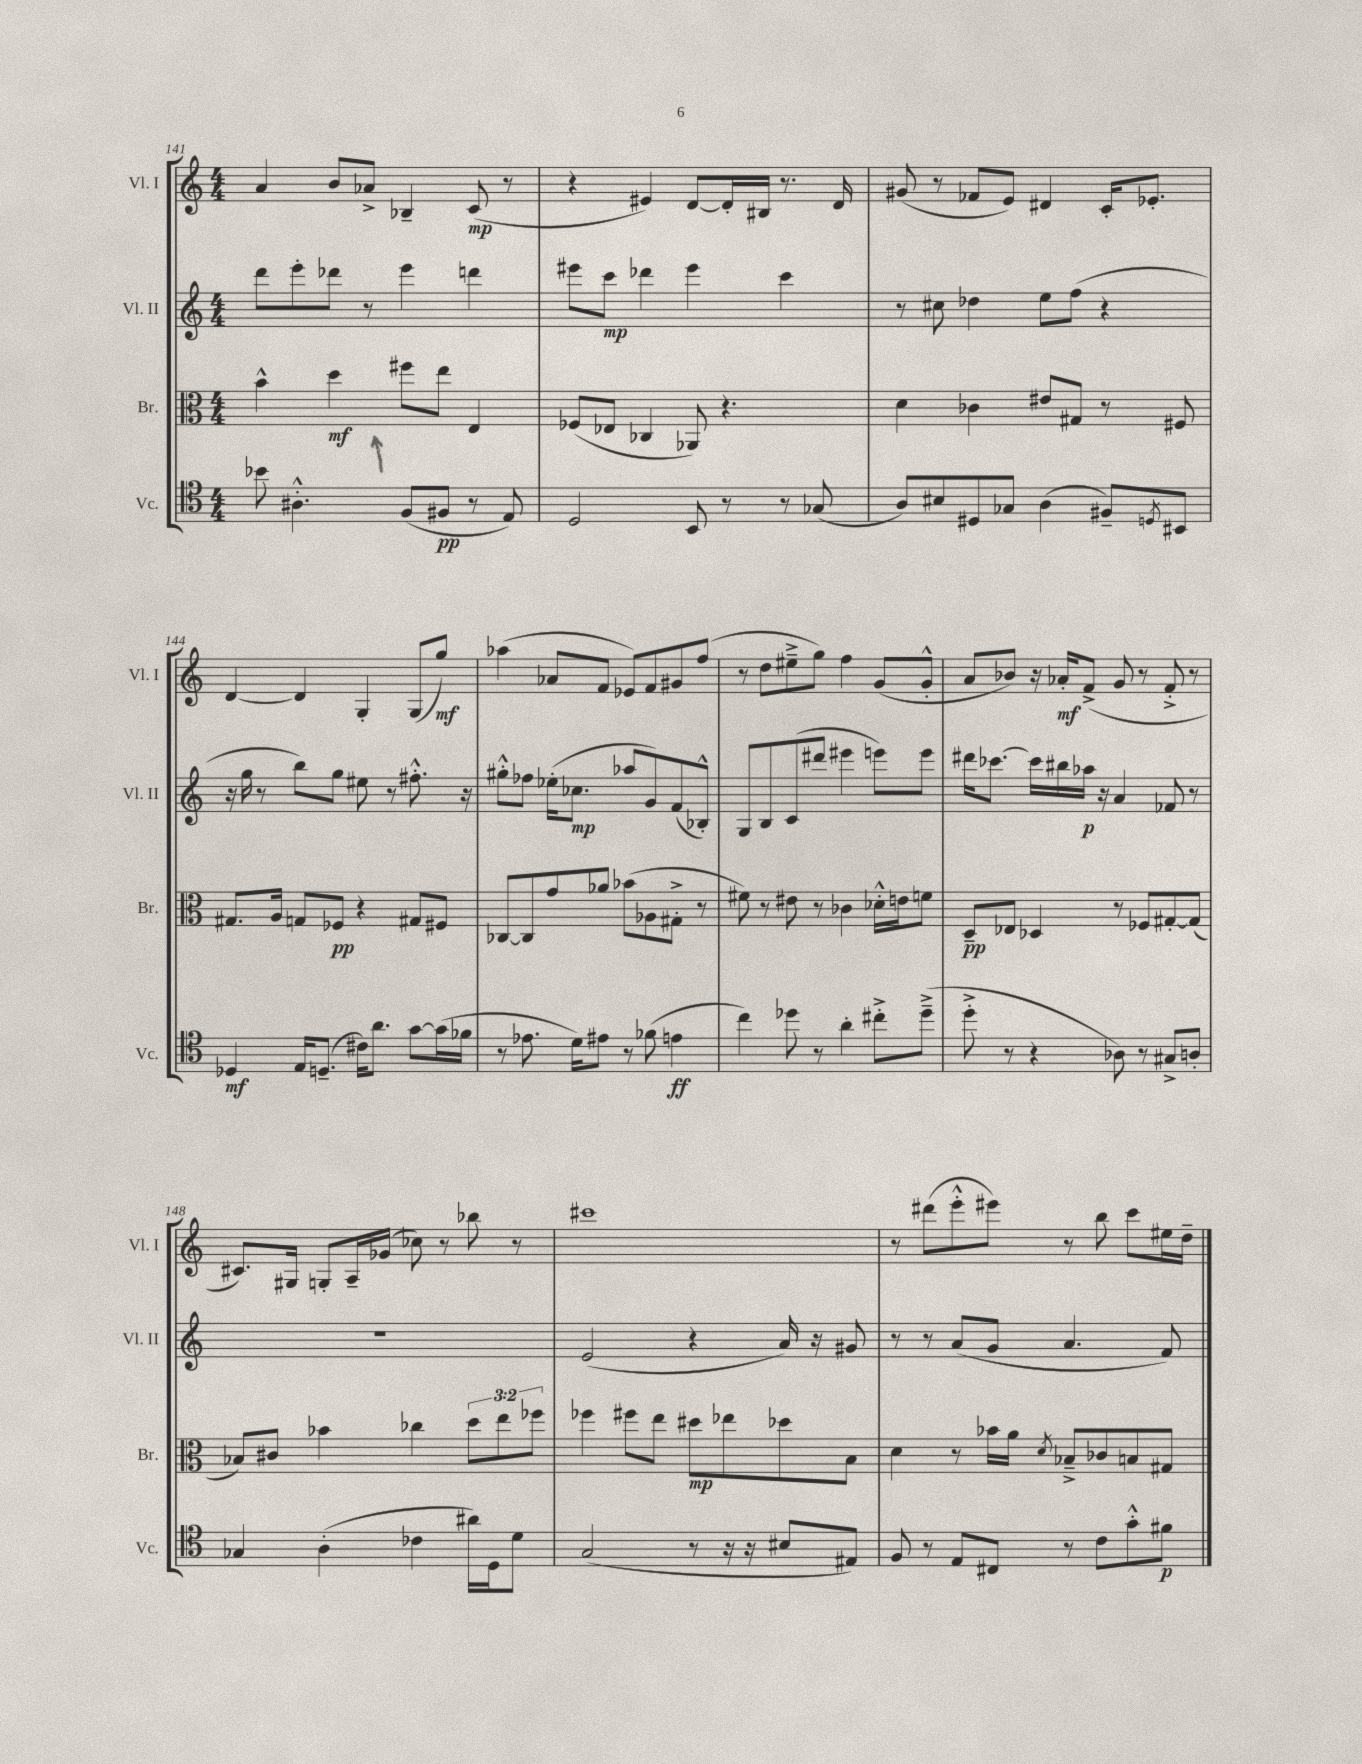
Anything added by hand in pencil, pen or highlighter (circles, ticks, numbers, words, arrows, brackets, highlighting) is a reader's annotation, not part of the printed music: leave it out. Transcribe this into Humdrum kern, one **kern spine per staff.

**kern	**kern	**kern	**kern
*staff4	*staff3	*staff2	*staff1
*clefC4	*clefC3	*clefG2	*clefG2
*k[]	*k[]	*k[]	*k[]
*M4/4	*M4/4	*M4/4	*M4/4
8b-	4b^^	8ddd	4a
4.A#'^^	.	8eee'	.
.	4dd	8ddd-	8b
.	.	8r	8a-^
(8F	8ff#	4eee	4B-~
8F#	8ee	.	.
8r	4E	4ddd	(8c
8E)	.	.	8r
=	=	=	=
2D	(8F-	8eee#	4r
.	8E-	8ccc	.
.	4C-	4ddd-	4e#)
8BB	8AA-)	4eee#	[8d
8r	4.r	.	16d']
.	.	.	16B#
8r	.	4ccc	8.r
(8G-	.	.	.
.	.	.	16d
=	=	=	=
8A)	4d	8r	(8g#
8B#	.	8cc#	8r
8D#	4c-	4dd-	8f-
8G-	.	.	8e)
(4A	8e#	8ee	4d#
.	8G#	(8ff	.
8F#~)	8r	4r	16c'
.	.	.	8.e-'
8qD	.	.	.
8BB#	8F#	.	.
=	=	=	=
4D-	8.G#	16r	[4d
.	.	16gg	.
.	.	8r	.
.	16A	.	.
16E	8G	8bb)	4d]
(8.D~	.	.	.
.	8F-	8gg	.
16c#)	4r	8ee#	4G'
8.a	.	.	.
.	.	8r	.
[8g	8G#	8.ff#'^^	(8G
(16g]	8F#	.	8gg)
16f-	.	16r	.
=	=	=	=
8r	[8C-	8gg#'^^	(4aa-
8.e-	8C-]	8ff-	.
.	8g	(16ee-'	8a-
16d)	.	8.cc-	.
8e#	8a-	.	8f
8r	(8b-	8aa-	8e-)
(8f-	8A-	8g)	8f
4e	8G#'^	(8f	8g#
.	8r	8B-'^^)	(8ff
=	=	=	=
4cc)	8f#)	8G	8r
.	8r	8B	8dd
8dd-	8e#	(8c	8ee#~^
8r	8r	8ddd#	8gg)
4a'	4c-	4eee#	4ff
8cc#'^	16d-'^^	8eee)	(8g
.	16e	.	.
(8dd-~^	8f	8eee	8g'^^
=	=	=	=
8dd'^	8D~	16ddd#	8a
.	.	[8.ccc-	.
8r	8E-	.	8b-)
4r	4D-	16ccc-]	16r
.	.	16bb#	16a-'
.	.	16aa-	(8f^
.	.	16r	.
8A-)	8r	4a	8g
8r	8F-	.	8r
8G#^	[8G#'	8f-	8f'^
8A'	(8G#]	8r	8r
=	=	=	=
4G-	8B-)	1r	8.c#)
.	8c#	.	.
.	.	.	16G#
(4A'	4b-	.	8G'
.	.	.	16A~
.	.	.	(16g-
4c-	4cc-	.	8cc-)
.	.	.	8r
16a#)	12dd	.	8bb-
16D	.	.	.
.	12ee	.	.
8d	.	.	8r
.	12ff-	.	.
=	=	=	=
(2G	4ff-	(2e	1ccc#
.	8ff#	.	.
.	8ee	.	.
8r	8dd#	4r	.
16r	8ee-	.	.
16r	.	.	.
8B#	8dd-	16a)	.
.	.	16r	.
8E#)	8B	8g#	.
=	=	=	=
8F	4d	8r	8r
8r	.	8r	(8ddd#
8E	8r	(8a	8eee'^^
8C#	16b-	8g	8eee#)
.	16a	.	.
.	8qd	.	.
8r	8B-~^	4.a	8r
8c	8c-	.	8bb
8g'^^	8B	.	8ccc
8f#	8G#	8f)	16ee#
.	.	.	16dd~
==	==	==	==
*-	*-	*-	*-
